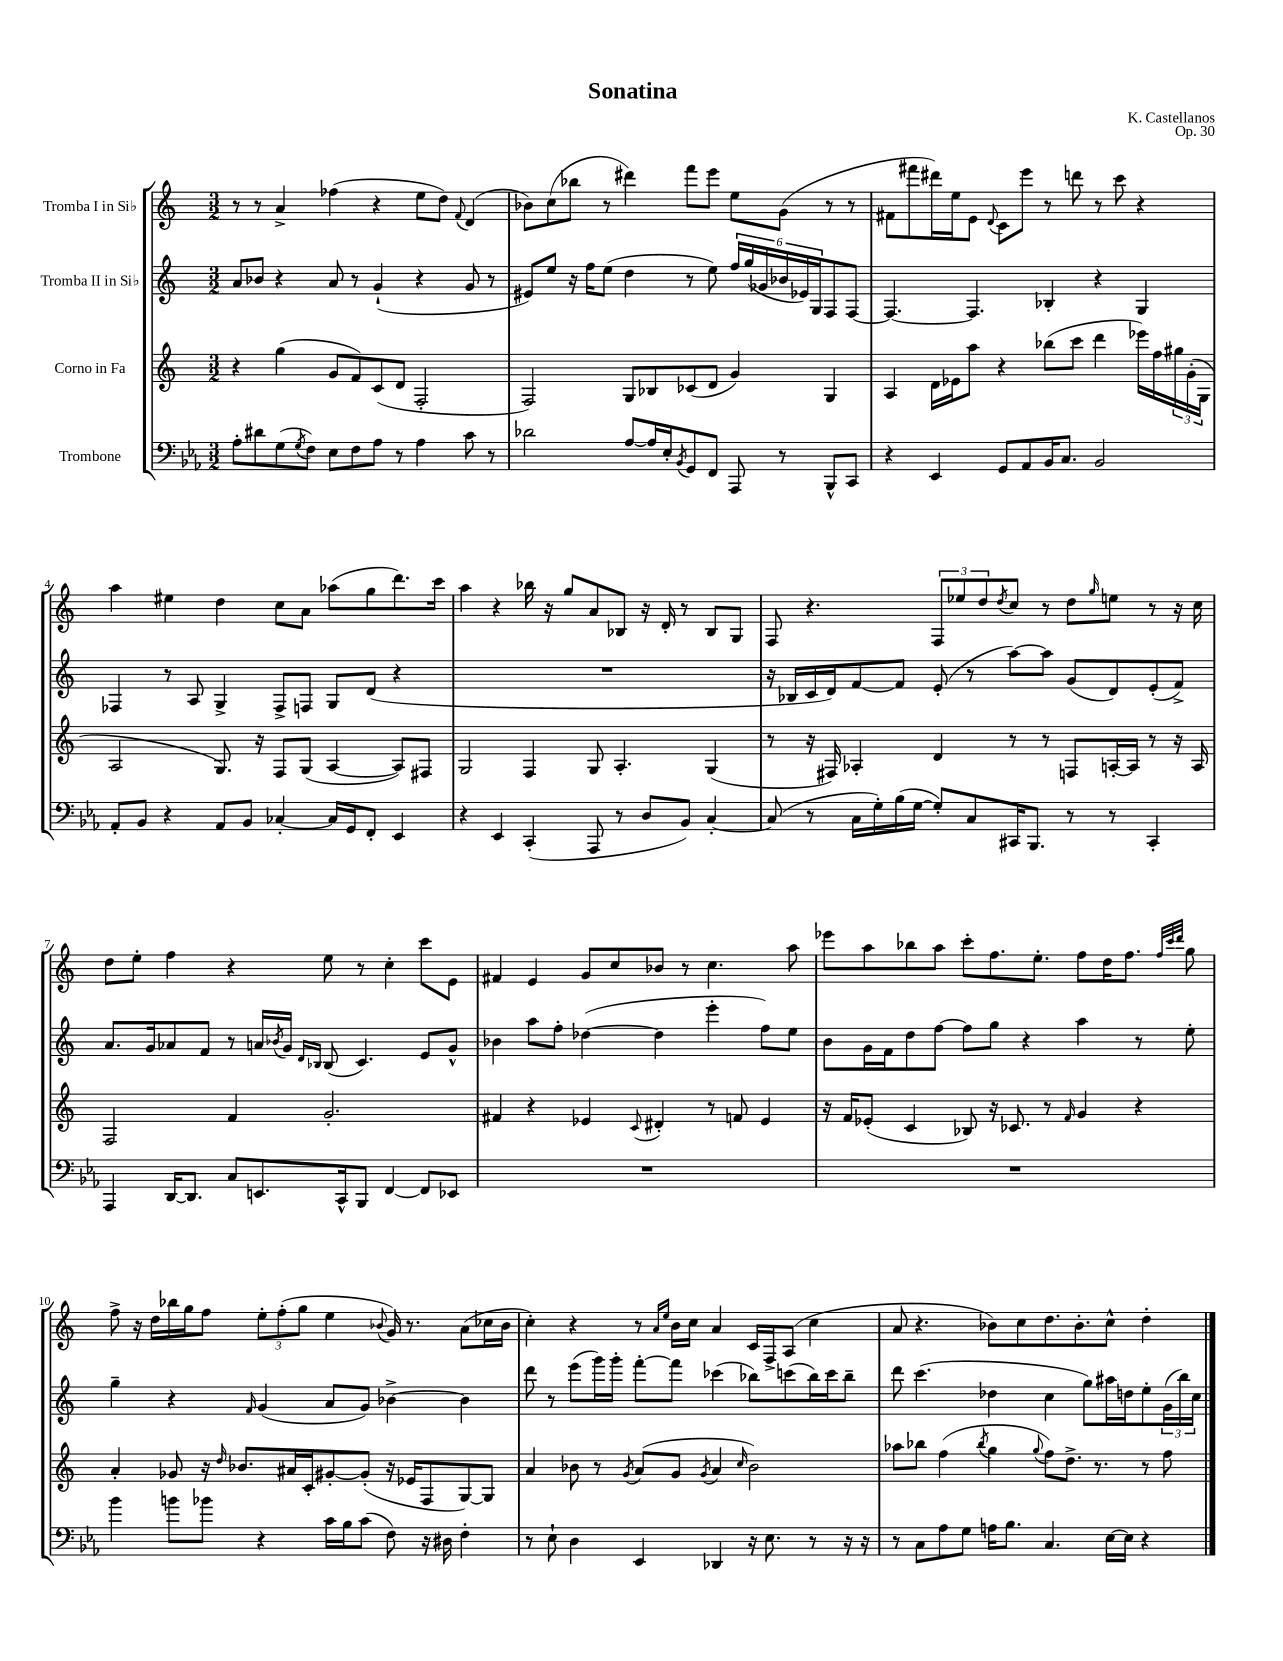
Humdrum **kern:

**kern	**kern	**kern	**kern
*staff4	*staff3	*staff2	*staff1
*clefF4	*clefG2	*clefG2	*clefG2
*k[b-e-a-]	*k[]	*k[]	*k[]
*M3/2	*M3/2	*M3/2	*M3/2
8A-'	4r	8a	8r
8d#	.	8b-	8r
(8G	(4gg	4r	4a^
8qG	.	.	.
8F)	.	.	.
8E-	8g	8a	(4ff-
8F	8f)	8r	.
8A-	(8c	(4g`	4r
8r	8d	.	.
4A-	2F'	4r	8ee
.	.	.	8dd)
.	.	.	8qqf
8c	.	8g	(4d
8r	.	8r	.
=	=	=	=
2d-	2F)	8e#)	8b-)
.	.	8ee	(8cc
.	.	16r	8bb-
.	.	16ff	.
.	.	(8ee	8r
[8A-	8G	4dd	4ddd#)
16A-]	8B-	.	.
16E-'	.	.	.
8qBB-	.	.	.
8GG	(8c-	8r	8fff
8FF	8d	8ee)	8eee
8AAA-	4g)	24ff	8ee
.	.	(24gg	.
.	.	24g-	.
8r	.	24b-	(8g
.	.	24e-)	.
.	.	24G	.
8BBB-^^	4G	8F	8r
8CC	.	[8F	8r
=	=	=	=
4r	4A	4.F_	8f#
.	.	.	8fff#
4EE-	16d	.	16ddd#)
.	16e-	.	16ee
.	8aa	4.F]	8e
.	.	.	8qqd
8GG	4r	.	8c
8AA-	.	.	8eee
16BB-	(8bb-	4B-'	8r
8.C	.	.	.
.	8ccc	.	8ddd
2BB-	4ddd	4r	8r
.	.	.	8ccc
.	16eee-)	4G	4r
.	16ff	.	.
.	24gg#	.	.
.	(24g'	.	.
.	24G	.	.
=	=	=	=
8AA-'	2A	4F-	4aa
8BB-	.	.	.
4r	.	8r	4ee#
.	.	8A	.
8AA-	8.G)	4G^	4dd
8BB-	.	.	.
.	16r	.	.
[4C-'	8F	8F-^	8cc
.	(8G	8F	8a
16C-]	[4A	8G	(8aa-
16GG	.	.	.
8FF'	.	(8d	8gg
4EE-	8A])	4r	8.ddd)
.	8F#	.	.
.	.	.	16ccc
=	=	=	=
4r	2G	1.r	4aa
4EE-	.	.	4r
(4CC'	4F	.	16bb-
.	.	.	16r
.	.	.	8gg
8AAA-	8G	.	8a
8r	4.A'	.	8B-
8D	.	.	16r
.	.	.	16d'
8BB-)	.	.	8r
[4C'	(4G	.	8B-
.	.	.	8G
=	=	=	=
(8C]	8r	16r	8F
.	.	16B-	.
8r	16r	16c	4.r
.	16F#)	16d)	.
16C	4A-'	[8f	.
16G')	.	.	.
(16B-	.	8f]	.
[16G	.	.	.
8G'])	4d	(8e'	12F
.	.	.	12ee-
8C	.	8r	.
.	.	.	12dd
.	.	.	8qdd
16CC#	8r	[8aa)	8cc
8.BBB-	.	.	.
.	8r	8aa]	8r
8r	8F	(8g	8dd
.	.	.	16qqgg
8r	[16A'	8d)	8ee
.	16A]	.	.
4CC#'	8r	(8e'	8r
.	16r	8f^)	16r
.	16A	.	16cc
=	=	=	=
4AAA-	2F	8.a	8dd
.	.	.	8ee'
.	.	16g	.
[16DD	.	8a-	4ff
8.DD]	.	.	.
.	.	8f	.
8C	4f	8r	4r
8.EE	.	16a	.
.	.	8qb-	.
.	.	16g	.
.	.	16qqd	.
.	.	16qqB-	.
.	2.g'	(8B-	8ee
16CC^^	.	.	.
8BBB-	.	4.c)	8r
[4FF	.	.	4cc'
8FF]	.	8e	8ccc
8EE-	.	8g^^	8e
=	=	=	=
1.r	4f#	4b-	4f#
.	4r	8aa	4e
.	.	8ff'	.
.	4e-	([4dd-	8g
.	.	.	8cc
.	8qqc	.	.
.	4d#'	4dd-]	8b-
.	.	.	8r
.	8r	4eee'	4.cc
.	8f	.	.
.	4e-	8ff)	.
.	.	8ee	8aa
=	=	=	=
1.r	16r	8b	8eee-
.	16f	.	.
.	(8e-'	16g	8aa
.	.	16f	.
.	4c	8dd	8bb-
.	.	[8ff	8aa
.	8B-)	8ff]	8ccc'
.	16r	8gg	8.ff
.	8.c-	.	.
.	.	4r	.
.	.	.	8.ee'
.	8r	.	.
.	16qqf	.	.
.	4g	4aa	8ff
.	.	.	16dd
.	.	.	8.ff
.	4r	8r	.
.	.	.	32qqff
.	.	.	32qqccc
.	.	.	32qqddd
.	.	8ee'	8gg
=	=	=	=
4b-	4a'	4gg~	8ff^
.	.	.	16r
.	.	.	16dd
8b	8g-	4r	16bb-
.	.	.	16gg
8b-	16r	.	8ff
.	16qqdd	.	.
.	8.b-	.	.
.	.	16qqf	.
4r	.	(4g	12ee'
.	.	.	(12ff'
.	16a#	.	.
.	.	.	12gg
.	16c'	.	.
16c	[8g#'	8a	4ee
16B-	.	.	.
(8c	(8g#']	8g)	.
.	.	.	8qqb-
8F)	16r	[4b-^	16g)
.	16e-	.	8.r
16r	8F	.	.
16D#	.	.	.
4F'	[8G)	4b-]	(8a
.	8G]	.	16cc-
.	.	.	16b-
=	=	=	=
8r	4a	8ddd	4cc')
8E-`	.	8r	.
4D	8b-	(8eee	4r
.	8r	16ggg)	.
.	.	16ggg'	.
.	8qg	.	.
4EE-	(8a	[8fff'	8r
.	.	.	16qqa
.	.	.	16qqee
.	8g	8fff]	16b
.	.	.	16cc
.	8qg	.	.
4DD-	4a	(4ccc-	4a
.	16qqcc	.	.
16r	2b-)	8bb-)	16c
8.E-	.	.	16F^
.	.	(8ccc	(8A
8r	.	16bb-)	4cc
.	.	16ccc	.
16r	.	8bb-~	.
16r	.	.	.
=	=	=	=
8r	8aa-	8ddd	8a
8C	8bb-	(4.ccc	4.r
8A-	(4ff	.	.
8G	.	.	.
.	8qbb-	.	.
16A	4gg	4dd-	8b-)
8.B-	.	.	.
.	.	.	8cc
.	8qqgg	.	.
4.C	8ff)	4cc	8.dd
.	8.dd^	.	.
.	.	.	8.b-'
.	.	8gg)	.
.	8.r	.	.
[16E-	.	16aa#	8cc^^
16E-]	.	16dd	.
4r	8r	8ee'	4dd'
.	8ff	(24g	.
.	.	24bb)	.
.	.	24cc	.
==	==	==	==
*-	*-	*-	*-
